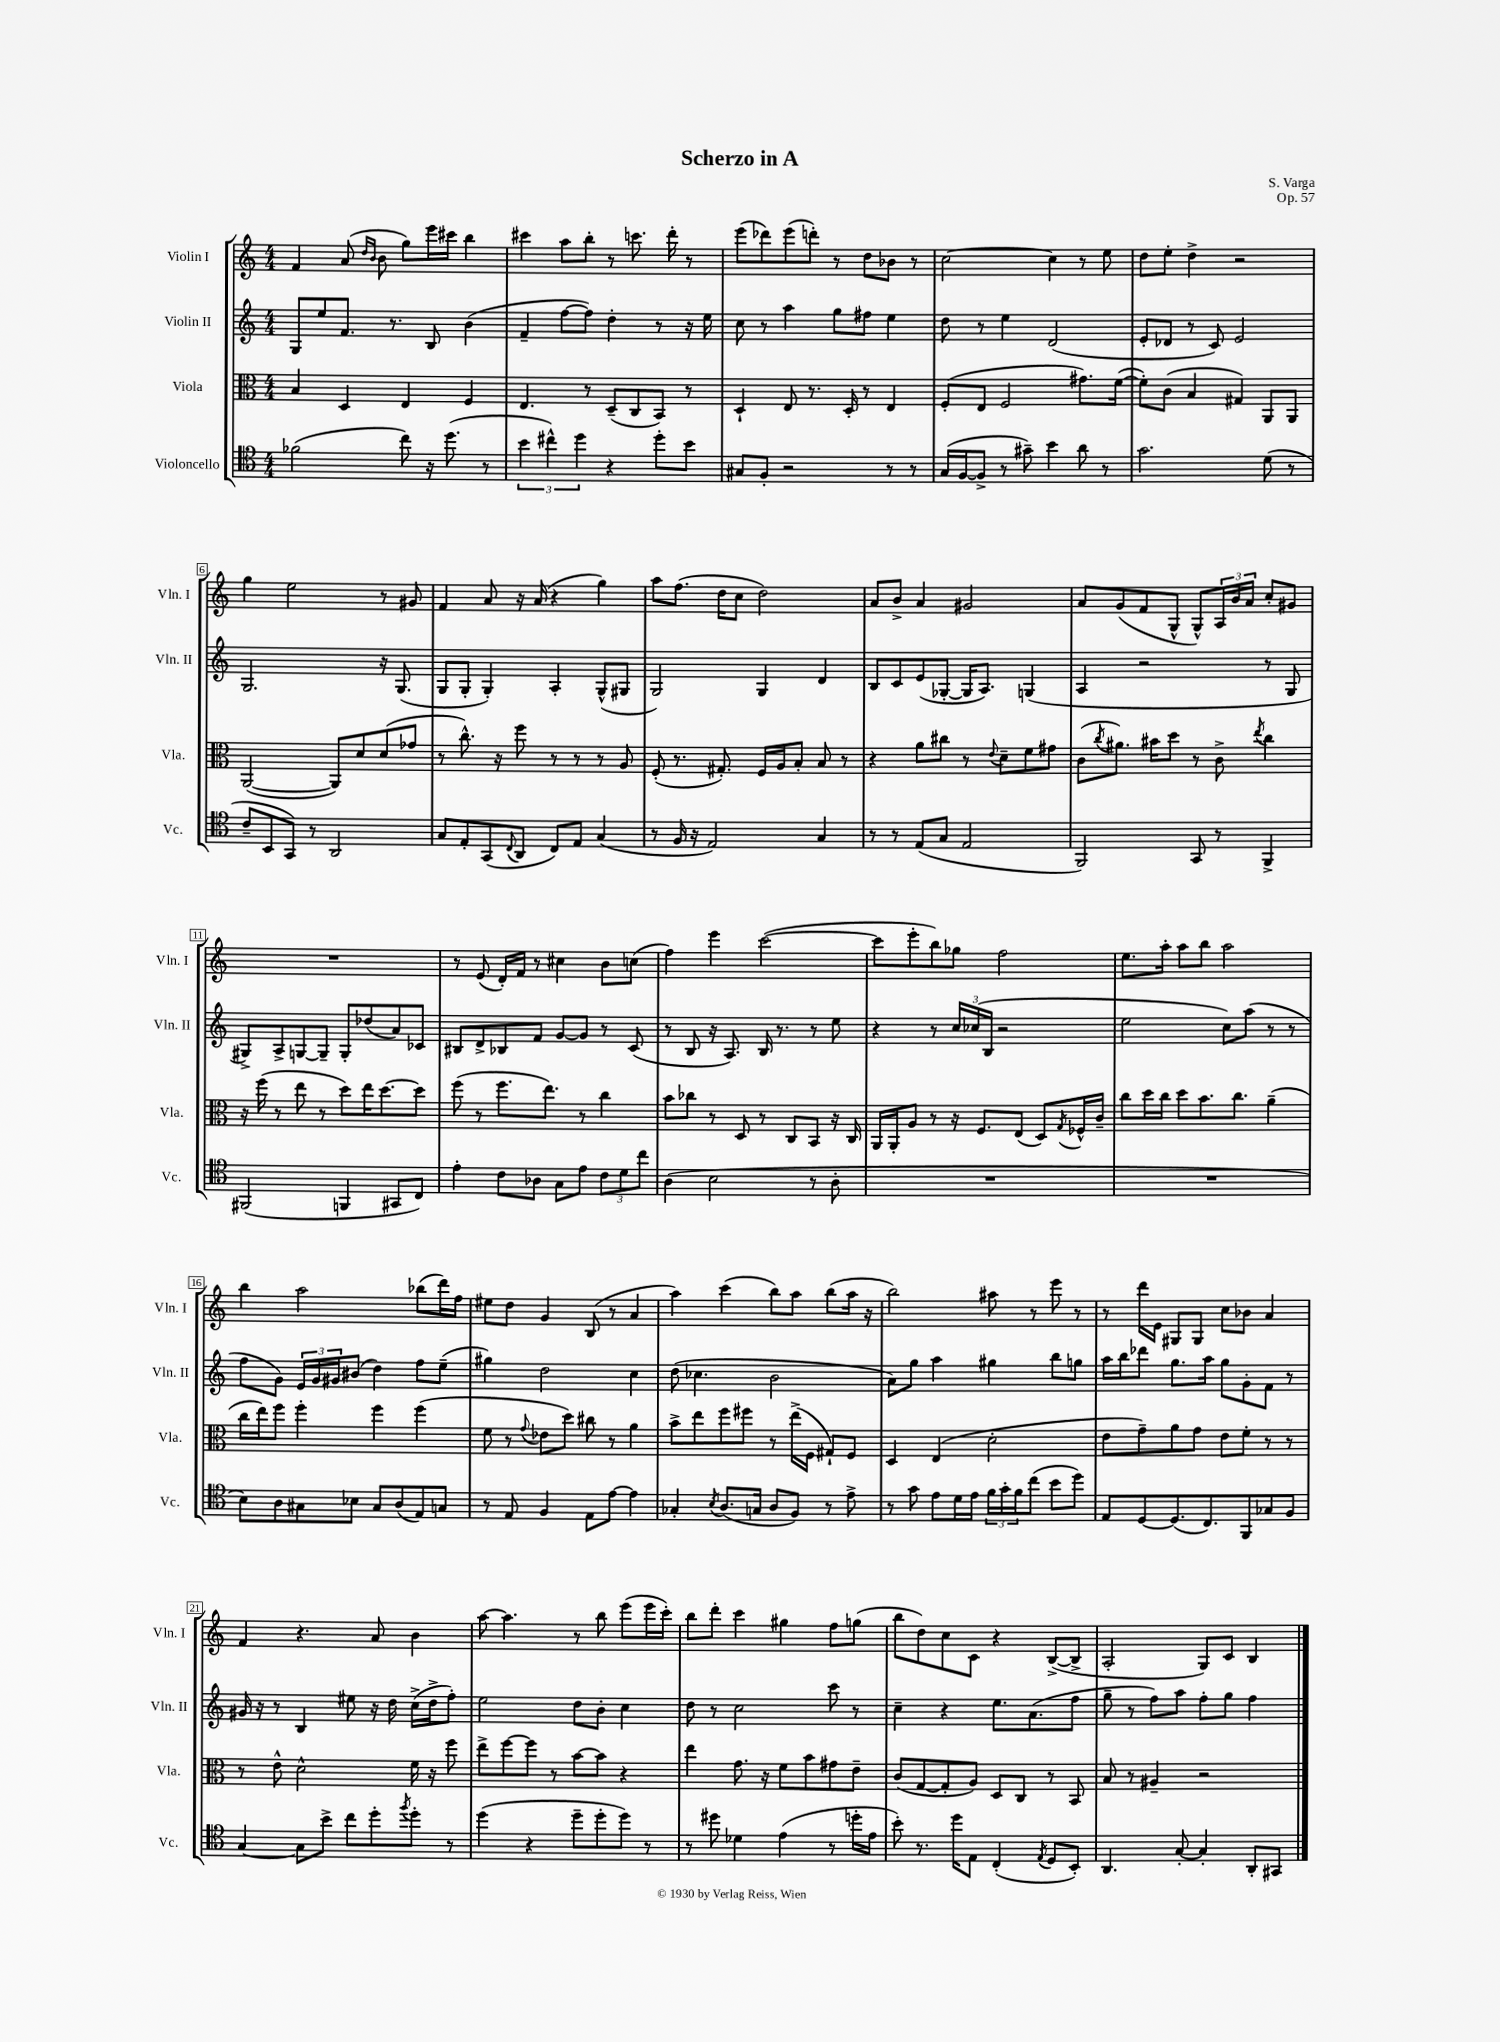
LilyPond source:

\header { title = "Scherzo in A" composer = "S. Varga" opus = "Op. 57" }
<<
\new StaffGroup <<
\new Staff = "s0" \with { instrumentName = "Violin I" shortInstrumentName = "Vln. I" } {
    \clef treble \key c \major \numericTimeSignature \time 4/4
    f'4 a'8( \grace { d''16 b'16 } b'8 g''8) e'''16 cis'''16 b''4 |
    cis'''4 a''8 b''8-. r8 c'''8. d'''16-. r8 |
    e'''8( des'''8) e'''8( d'''8-.) r8 d''8 bes'8 r8 |
    c''2~ c''4 r8 e''8 |
    d''8 e''8-. d''4-> r2 |
    g''4 e''2 r8 gis'8 |
    f'4 a'8 r16 a'16( r4 g''4) |
    a''8 f''8.( d''16 c''8 d''2) |
    a'8 b'8-> a'4 gis'2 |
    a'8 g'8( f'8 g8-^ g8-^) \tuplet 3/2 { a16 b'16 a'16 } c''8-. gis'8 |
    R1 |
    r8 e'8( d'16-.) f'16 r8 cis''4 b'8 c''8( |
    f''4) e'''4 c'''2~( |
    c'''8 e'''8-. b''8) ges''8 f''2 |
    e''8. a''16-. a''8 b''8 a''2 |
    b''4 a''2 bes''8( d'''16) f''16 |
    eis''8 d''8 g'4 b8( r8 a'4 |
    a''4) c'''4( b''8) a''8 b''8( a''16 r16 |
    b''2) ais''8 r8 e'''8 r8 |
    r8 d'''16 e'16 gis8 gis8 c''8 bes'8 a'4 |
    f'4 r4. a'8 b'4 |
    a''8~ a''4. r8 b''8 e'''8( e'''16 c'''16-.) |
    b''8 d'''8-. c'''4 gis''4 f''8 g''8( |
    b''8 d''8) c''8 c'8 r4 b8~->( b8-> |
    a2-. g8) c'8 b4 \bar "|." |
}
\new Staff = "s1" \with { instrumentName = "Violin II" shortInstrumentName = "Vln. II" } {
    \clef treble \key c \major \numericTimeSignature \time 4/4
    g8 e''8 f'8. r8. b8 b'4( |
    f'4-- f''8~ f''8) d''4-. r8 r16 e''16 |
    c''8 r8 a''4 g''8 fis''8 e''4 |
    d''8 r8 e''4 d'2( |
    e'8-. des'8 r8 c'8) e'2 |
    g2. r16 g8.( |
    g8 g8-. g4-.) a4-. g8-^( gis8 |
    g2) g4 d'4 |
    b8 c'8 e'8( ges8~-. ges16 a8.) g4( |
    a4 r2 r8 g8 |
    gis8->) a8-> g8~ g8-- g8-. des''8( a'8) ces'8 |
    bis8 d'8-> bes8 f'8 g'8~ g'8 r8 c'8( |
    r8 b8 r16 a8.) b16 r8. r8 e''8 |
    r4 r8 \tuplet 3/2 { c''16 ces''16( b16 } r2 |
    e''2 c''8) a''8( r8 r8 |
    f''8 g'8) \tuplet 3/2 { e'16 g'16 gis'16 } bis'8( d''4) f''8 e''8--( |
    gis''4) d''2 c''4 |
    d''8( ces''4. b'2 |
    a'8) g''8 a''4 gis''4 b''8 g''8 |
    a''16 b''16 des'''8 g''8. a''16 g''8 g'8-. f'8 r8 |
    gis'16 r16 r8 b4 eis''8 r16 d''16 c''16->( d''16-> f''8-.) |
    e''2 d''8 b'8-. c''4 |
    d''8 r8 c''2 c'''8 r8 |
    c''4-- r4 e''8. a'8.( f''8 |
    g''8-- r8 f''8) a''8 f''8-. g''8 f''4 \bar "|." |
}
\new Staff = "s2" \with { instrumentName = "Viola" shortInstrumentName = "Vla." } {
    \clef alto \key c \major \numericTimeSignature \time 4/4
    b4 d4 e4 f4 |
    e4. r8 d8--( c8 b,8) r8 |
    d4-! e8 r8. d16-. r8 e4 |
    f8-.( e8 f2 gis'8.) f'16~( |
    f'8-.) c'8( b4 gis4) a,8 a,8 |
    a,2~( a,8) d'8 d'8( ges'8 |
    r8 c''8.-^) r16 f''8 r8 r8 r8 a8 |
    f8-.( r8. gis8.-.) f16 a16 b8-. b8 r8 |
    r4 a'8 cis''8 r8 \appoggiatura { e'8 } d'8-- f'8 gis'8 |
    c'8( \acciaccatura { c''8 } ais'8.) bis'16 d''8 r8 c'8-> \acciaccatura { e''8 } c''4 |
    r16 f''16( r8 e''8 r8 d''8) e''16 d''8.~ d''8 |
    f''8( r8 f''8. e''8.) r8 c''4 |
    b'8 ces''8 r8 d8 r8 c8 b,8 r16 c16 |
    a,16 a,16-. a8 r8 r16 f8. e8( d8) \acciaccatura { g8 } fes16-^ c'16-- |
    c''8 d''16 c''16 d''8 b'8. c''8. a'4--( |
    c''16 e''16) f''8 f''4-. f''4 f''4( |
    f'8 r8 \appoggiatura { g'8 } ees'8 d''8) cis''8 r8 a'4 |
    b'8-> e''8 f''8 fis''8 r8 e''16->( f16 gis8-!) f8 |
    d4 e4( d'2-. |
    e'8 g'8--) a'8 g'8 e'8 f'8-. r8 r8 |
    r8 e'8-^ d'2-^ f'16 r16 f''8 |
    e''8-> f''8~ f''8 r8 b'8~ b'8 r4 |
    e''4 g'8. r16 f'8 b'8 gis'8 e'8-- |
    c'8( g8~ g8-. a8) d8 c8 r8 b,8 |
    b8 r8 ais4-- r2 \bar "|." |
}
\new Staff = "s3" \with { instrumentName = "Violoncello" shortInstrumentName = "Vc." } {
    \clef tenor \key c \major \numericTimeSignature \time 4/4
    fes'2( c''8) r16 d''8.( r8 |
    \tuplet 3/2 { b'4 cis''4-^) d''4 } r4 d''8-. b'8 |
    gis8 f8-. r2 r8 r8 |
    g16( f16~ f8-> r8 gis'8--) b'4 a'8 r8 |
    g'2. d'8( r8 |
    c'8-- b,8 g,8) r8 a,2 |
    g8 e8-. g,8( \appoggiatura { c8 } a,8 c8) e8 g4( |
    r8 f16 r16 e2) g4 |
    r8 r8 e8( g8 e2 |
    f,2) g,8 r8 f,4-> |
    fis,2( f,4 gis,8 c8) |
    e'4-. c'8 aes8 g8 e'8 \tuplet 3/2 { c'8 d'8 c''8 } |
    a4( b2 r8 a8-. |
    R1 |
    R1 |
    b8) a8 gis8 bes8 gis8 a8( e8) g8 |
    r8 e8 f4 e8 e'8~ e'4 |
    ges4-. \acciaccatura { b8 } a8.( g16 a8 f8) r8 e'8-> |
    r8 g'8 e'8 d'16 e'16 \tuplet 3/2 { f'16 g'16-. f'16 } c''8( b'8 d''8) |
    e8 d8~ d8.( c8.) f,8 ges8 f8 |
    g4~ g8 b'8-> c''8 d''8-. \acciaccatura { f''8 } d''8-. r8 |
    d''4( r4 d''8-- d''8-. d''8) r8 |
    r8 dis''8 des'4 e'4( r8 d''16-. e'16 |
    b'8-.) r8. d''16 e8 c4-.( \acciaccatura { e8 } d8 b,8-.) |
    a,4. g8~-. g4-. a,8-. gis,8 \bar "|." |
}
>>
>>
\layout { \context { \Score \override BarNumber.stencil = #(make-stencil-boxer 0.1 0.3 ly:text-interface::print) } }
